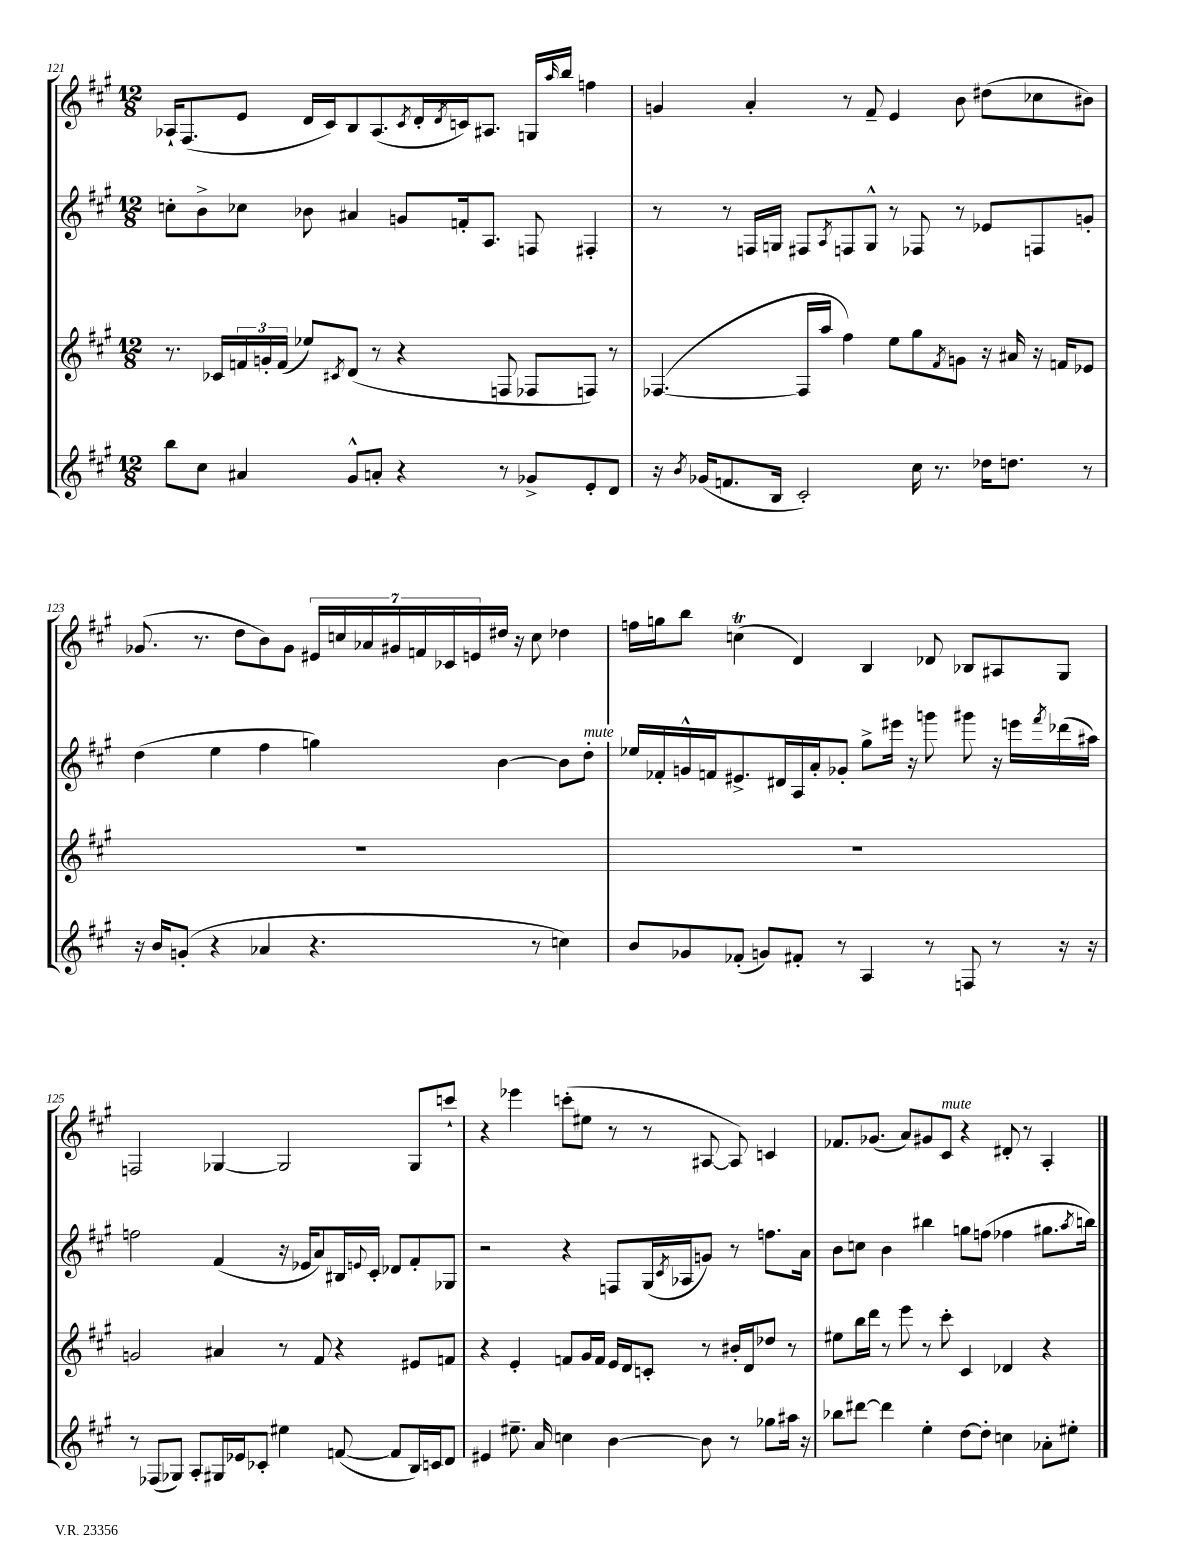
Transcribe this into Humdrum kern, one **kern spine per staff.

**kern	**kern	**kern	**kern
*staff4	*staff3	*staff2	*staff1
*clefG2	*clefG2	*clefG2	*clefG2
*k[f#c#g#]	*k[f#c#g#]	*k[f#c#g#]	*k[f#c#g#]
*M12/8	*M12/8	*M12/8	*M12/8
8bb	8.r	8cc'	16A-`
.	.	.	(8.F#
8cc#	.	8b^	.
.	16c-	.	.
4a#	24f	8cc-	8e
.	24g'	.	.
.	(24f	.	.
.	8ee-)	8b-	16d
.	.	.	16c#)
.	8qc#	.	.
8g#^^	(8d	4a#	8B
8a'	8r	.	(8.A-
4r	4r	8g	.
.	.	.	8qc#
.	.	.	16d'
.	.	.	8qd
.	.	16f'	16c)
.	.	8.A	8.A#
8r	8F	.	.
8g-^	8F-	8F	16G
.	.	.	16qqaa
.	.	.	16bb
8e'	8F)	4F#'	4ff
8d	8r	.	.
=	=	=	=
16r	([4.F-	8r	4g
8qb	.	.	.
(16g-	.	.	.
8.f	.	8r	.
.	.	16F	4a'
16B	.	16G	.
2c#')	16F-]	8F#	.
.	16aa	.	.
.	.	8qA	.
.	4ff#)	8F	8r
.	.	8G^^	8f#~
.	8ee	8r	4e
16cc#	8gg#	8F-	.
8.r	.	.	.
.	8qf#	.	.
.	8g	8r	8b
16dd-	16r	8e-	(8dd#
8.dd	16a#	.	.
.	16r	8F	8cc-
.	16f	.	.
8r	8e-	8g'	8b#)
=	=	=	=
16r	1.r	(4dd	(8.g-
16b	.	.	.
(8g'	.	.	.
.	.	.	8.r
4r	.	4ee	.
.	.	.	8dd
4a-	.	4ff#	8b)
.	.	.	8g-
4.r	.	4gg)	28e#
.	.	.	28cc
.	.	.	28a-
.	.	.	28g#
.	.	.	28f
.	.	.	28c-
.	.	.	28e
.	.	[4b	16dd#
.	.	.	16r
8r	.	.	8cc
4cc)	.	8b]	4dd-
.	.	8dd'	.
=	=	=	=
8b	1.r	16ee-	16ff
.	.	16f-'	16gg
8g-	.	16g^^	8bb
.	.	16f	.
(8f-'	.	8.e#^	(4cc
8g)	.	.	.
.	.	16d#	.
8f#'	.	16A	4d)
.	.	16a'	.
8r	.	8g-'	.
4A	.	8gg#^	4B
.	.	16eee#	.
.	.	16r	.
8r	.	8ggg	8d-
8F	.	8ggg#	8B-
8r	.	16r	8A#
.	.	16eee	.
.	.	8qfff#	.
16r	.	(16ddd-	8G#
16r	.	16aa#)	.
=	=	=	=
8r	2g	2ff	2F
(8F-	.	.	.
8G-)	.	.	.
8A'	.	.	.
16G#	4a#	(4f#	[4G-
16e-	.	.	.
8c-'	.	.	.
4ee#	8r	16r	2G-]
.	.	16e-	.
.	8f#	8a)	.
([8f	4r	16B#	.
.	.	8qqe	.
.	.	16c#'	.
8f]	.	8d-	.
16B)	8e#	8f#'	8G-
16c	.	.	.
8d	8f	8G-	8ccc`
=	=	=	=
4e#	4r	2r	4r
8.ee#~	4e'	.	4eee-
16a	.	.	.
4cc	8f	4r	(8ccc'
.	16g#	.	8ee#
.	16f	.	.
[4b	16e	8F	8r
.	16d	.	.
.	8c'	(16G#	8r
.	.	8qc#	.
.	.	16A-	.
8b]	8r	8g)	[8A#
8r	16b#'	8r	8A#])
.	16d	.	.
8gg-	8dd-	8.ff	4c
16aa#	8r	.	.
16r	.	16a	.
=	=	=	=
8bb-	8ee#	8b	8.f-
[8ddd#	16bb	8cc	.
.	16ddd	.	(8.g-
4ddd#]	8r	4b	.
.	8eee	.	8a)
4ee'	8r	4bb#	8g#
.	8ccc#'	.	8c#
[8dd	4c#	8gg	4r
8dd']	.	(8ff	.
4cc	4d-	4ff-	8d#'
.	.	.	8r
8a-'	4r	8.gg#	4A'
8ee#'	.	.	.
.	.	8qaa	.
.	.	16bb)	.
==	==	==	==
*-	*-	*-	*-
